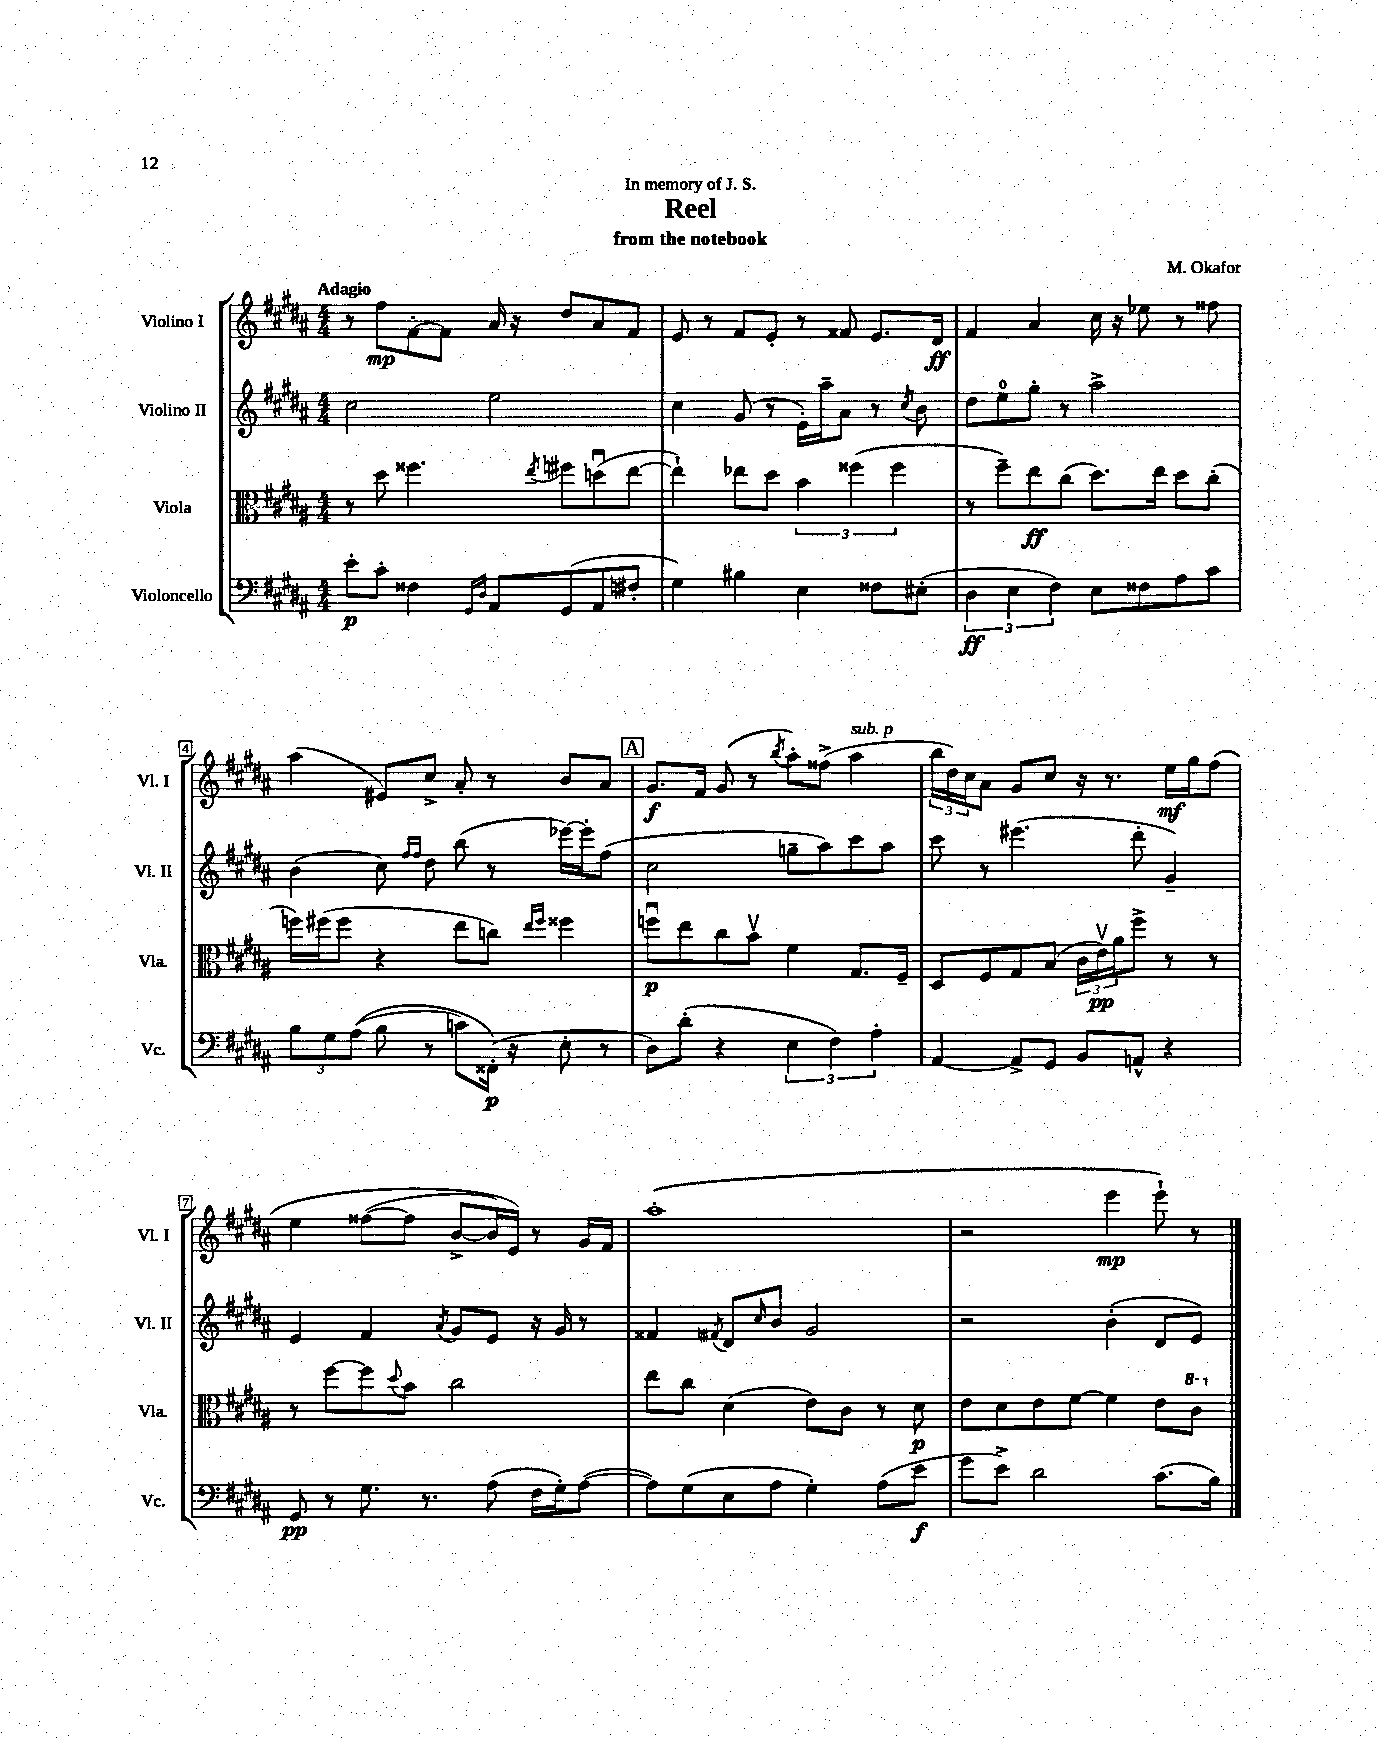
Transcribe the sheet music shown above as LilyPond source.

\header { title = "Reel" composer = "M. Okafor" subtitle = "from the notebook" dedication = "In memory of J. S." }
<<
\new StaffGroup <<
\new Staff = "s0" \with { instrumentName = "Violino I" shortInstrumentName = "Vl. I" } {
    \clef treble \key b \major \numericTimeSignature \time 4/4 \tempo "Adagio"
    r8 fis''8\mp fis'8~-. fis'8 ais'16 r16 dis''8 ais'8 fis'8 |
    e'8 r8 fis'8 e'8-. r8 fisis'8 e'8. dis'16\ff |
    fis'4 ais'4 cis''16 r16 ees''8 r8 fisis''8 |
    ais''4( eis'8) cis''8-> ais'8-. r8 b'8 ais'8 |
    \mark \markup { \box "A" } gis'8.\f fis'16 gis'8( r8 \acciaccatura { b''8 } ais''8-.) fisis''8->( ais''4^\markup { \italic "sub. p" } |
    \tuplet 3/2 { b''16 dis''16) cis''16 } ais'8 gis'8 cis''8 r16 r8. e''16\mf gis''16 fis''8\( |
    e''4 fisis''8~( fisis''8 b'8~-> b'16) e'16\) r8 gis'16 fis'16 |
    ais''1-.( |
    r2 e'''4\mp e'''8-!) r8 \bar "|." |
}
\new Staff = "s1" \with { instrumentName = "Violino II" shortInstrumentName = "Vl. II" } {
    \clef treble \key b \major \numericTimeSignature \time 4/4
    cis''2 e''2 |
    cis''4 gis'8( r8 e'16-.) ais''16-- ais'8 r8 \acciaccatura { cis''8 } b'8 |
    dis''8 e''8-0 gis''8-. r8 ais''2-> |
    b'4( cis''8) \grace { fis''16 fis''16 } dis''8 b''8( r8 ees'''16~) ees'''16-. fis''8( |
    \mark \markup { \box "A" } cis''2 g''8-- ais''8) cis'''8 ais''8 |
    cis'''8 r8 eis'''4.( dis'''8-. gis'4--) |
    e'4 fis'4 \acciaccatura { ais'8 } gis'8 e'8 r16 gis'16 r8 |
    fisis'4 \acciaccatura { fis'8 } dis'8 \grace { cis''16 } b'8 gis'2 |
    r2 b'4-.( dis'8 e'8) \bar "|." |
}
\new Staff = "s2" \with { instrumentName = "Viola" shortInstrumentName = "Vla." } {
    \clef alto \key b \major \numericTimeSignature \time 4/4
    r8 dis''8 fisis''4. \acciaccatura { e''8 } fis''8 d''8\downbow( e''8~ |
    e''4-!) ees''8 dis''8 \tuplet 3/2 { b'4 fisis''4( fisis''4 } |
    r8 fis''8--) e''8\ff cis''8( dis''8.) e''16 dis''8 cis''8-.( |
    f''16) fis''16( fis''8 r4 e''8 c''8) \grace { e''16 fis''16 } fisis''4 |
    \mark \markup { \box "A" } f''8\downbow\p e''8 cis''8 b'8\upbow fis'4 gis8. fis16-- |
    dis8 fis8 gis8 b8( \tuplet 3/2 { cis'16 e'16\upbow\pp) ais'16 } fis''8-> r8 r8 |
    r8 fis''8~ fis''8 \appoggiatura { dis''8 } b'8 cis''2 |
    e''8 cis''8 dis'4( e'8) cis'8 r8 dis'8\p |
    e'8 dis'8 e'8 fis'8~ fis'4 e'8 \ottava #1 cis''8 \ottava #0 \bar "|." |
}
\new Staff = "s3" \with { instrumentName = "Violoncello" shortInstrumentName = "Vc." } {
    \clef bass \key b \major \numericTimeSignature \time 4/4
    e'8-.\p cis'8-. fisis4 \grace { gis,16 dis16 } ais,8 gis,8( ais,8 fis8-. |
    gis4) bis4 e4 fisis8 eis8-.( |
    \tuplet 3/2 { dis4\ff e4 fis4) } e8 fisis8 ais8 cis'8 |
    \tuplet 3/2 { b8 gis8 ais8(\( } b8 r8 c'8) fisis,16-.\p(\) r16 e8-. r8 |
    \mark \markup { \box "A" } dis8) dis'8-.( r4 \tuplet 3/2 { e4 fis4) ais4-. } |
    ais,4~ ais,8-> gis,8 b,8 a,8-^ r4 |
    gis,8\pp r8 gis8. r8. ais8( fis16 gis16-.) ais8~( |
    ais8) gis8( e8 ais8 gis4-.) ais8( e'8\f |
    gis'8 e'8->) dis'2 cis'8.( b16) \bar "|." |
}
>>
>>
\layout { \context { \Score \override BarNumber.stencil = #(make-stencil-boxer 0.1 0.3 ly:text-interface::print) } }
